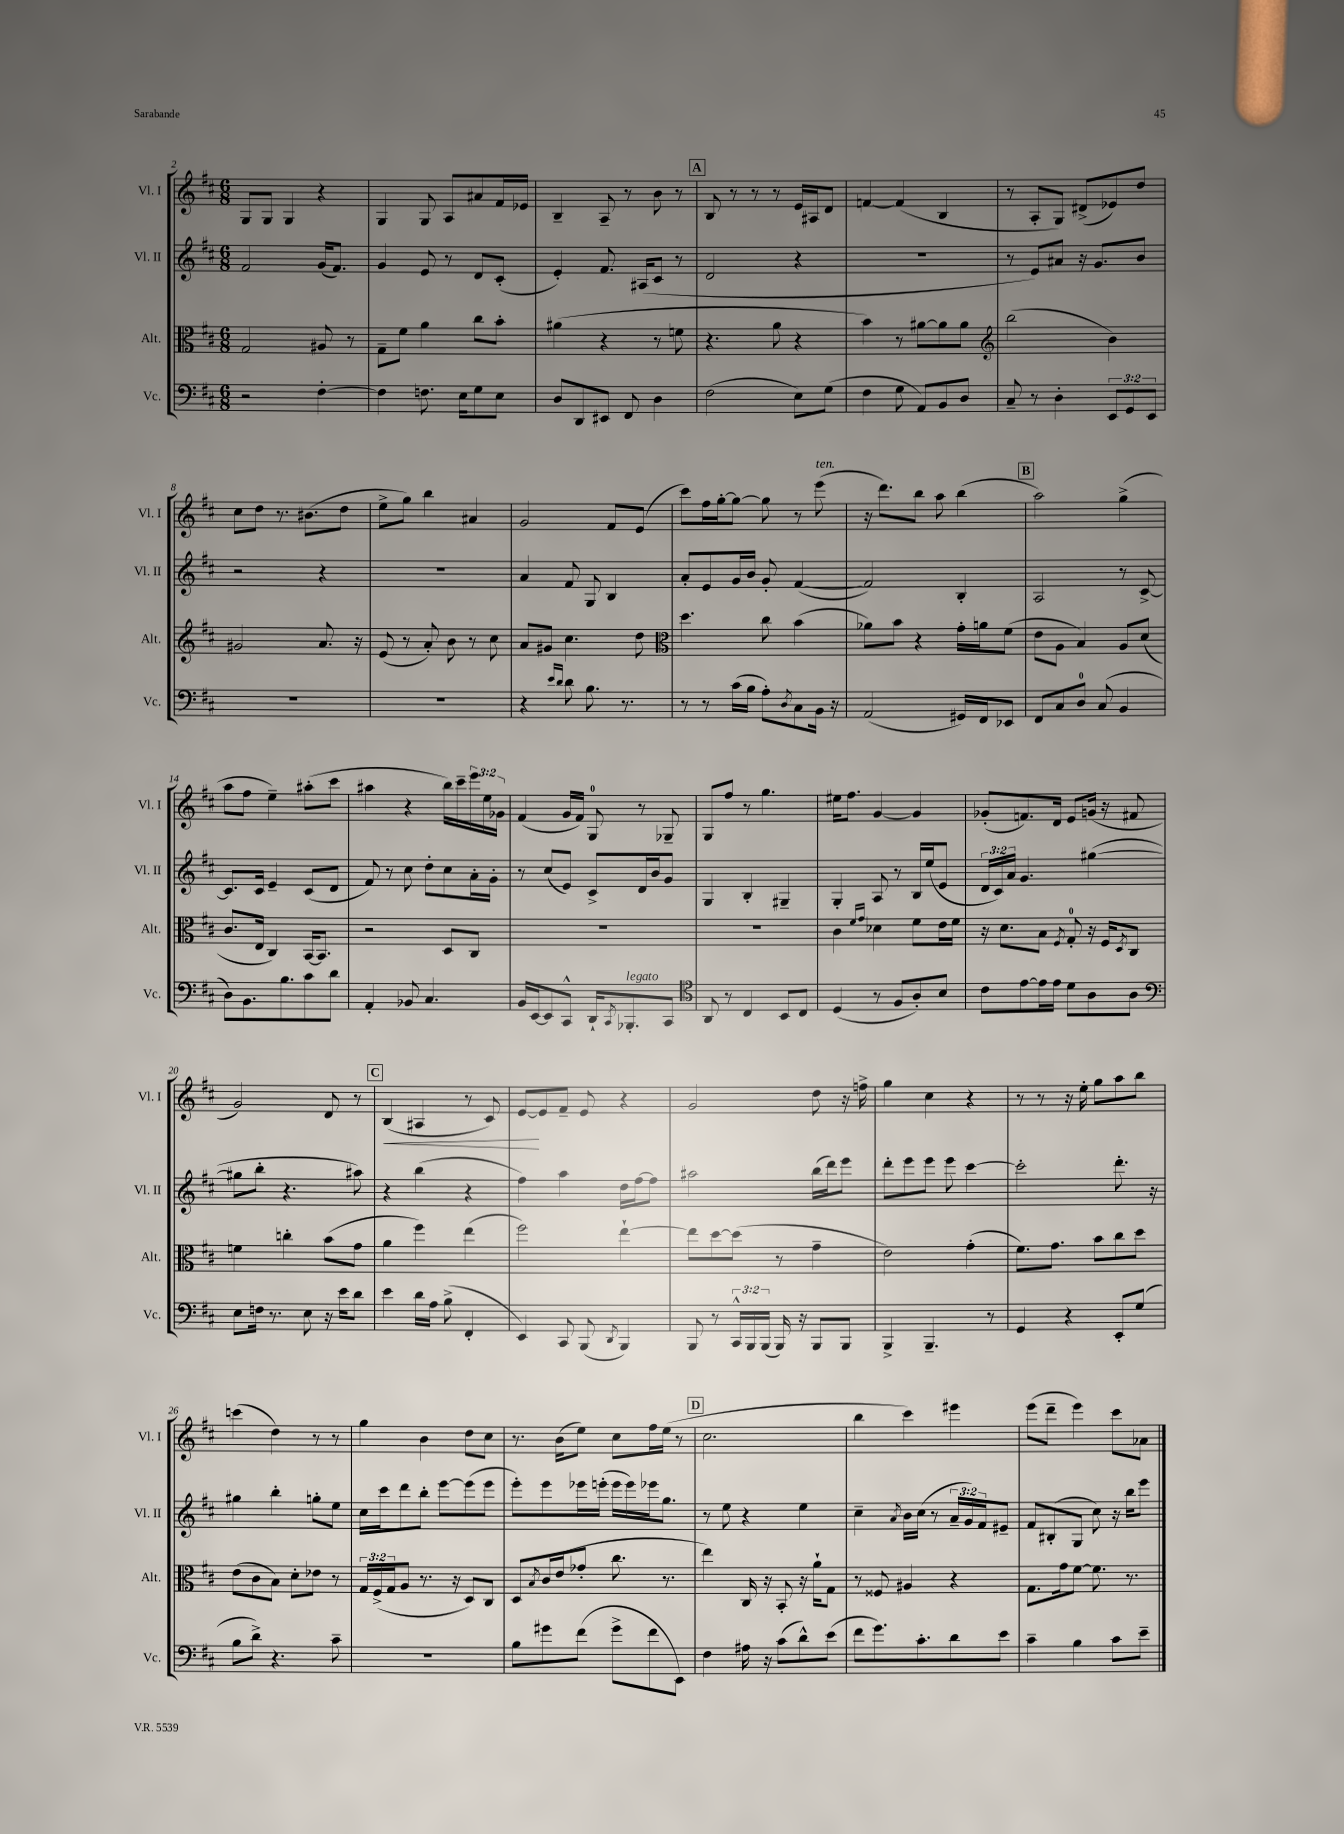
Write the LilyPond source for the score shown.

<<
\new StaffGroup <<
\new Staff = "s0" \with { instrumentName = "Vl. I" shortInstrumentName = "Vl. I" } {
    \clef treble \key d \major \numericTimeSignature \time 6/8 \override Staff.TupletNumber.text = #tuplet-number::calc-fraction-text
    g8 g8 g4 r4 |
    g4 g8 a8 ais'8 fis'16 ees'16 |
    b4-- a8-- r8 b'8 r8 |
    \mark \markup { \box "A" } b8 r8 r8 r8 e'16 ais16 d'8 |
    f'4~ f'4( b4 |
    r8 a8-. g8) dis'8->( ees'8) d''8 |
    cis''8 d''8 r8. bis'8.( d''8 |
    e''8-> g''8) b''4 ais'4 |
    g'2 fis'8 e'8( |
    cis'''8) fis''16 g''16~-. g''8~ g''8 r8 e'''8^\markup { \italic "ten." }( |
    r16 d'''8.) b''8 a''8 b''4( |
    \mark \markup { \box "B" } a''2) g''4->( |
    a''8 fis''8 e''4--) ais''8-.( cis'''8 |
    ais''4 r4 b''16) cis'''16-- \tuplet 3/2 { e'''16 e''16 ges'16 } |
    fis'4( g'16 fis'16) g8-0 r8 ges8-- |
    g8 fis''8 r8 g''4. |
    eis''16 fis''8. g'4~ g'4 |
    ges'8-.( f'8.) d'16 e'8 g'16( r16 fis'8 |
    g'2) d'8 r8 |
    \mark \markup { \box "C" } b4\<( ais4 r8 cis'8) |
    e'8~\! e'8 fis'8-- e'8 r4 |
    g'2 d''8 r16 f''16-> |
    g''4 cis''4 r4 |
    r8 r8 r16 e''16-. g''8 a''8 b''8 |
    c'''4( d''4) r8 r8 |
    g''4 b'4 d''8 cis''8 |
    r8. b'16( e''8) cis''8 fis''16 e''16( r8 |
    \mark \markup { \box "D" } cis''2. |
    b''4 cis'''4) eis'''4 |
    e'''8( d'''8-- e'''4) cis'''8 aes'8 \bar "|." |
}
\new Staff = "s1" \with { instrumentName = "Vl. II" shortInstrumentName = "Vl. II" } {
    \clef treble \key d \major \numericTimeSignature \time 6/8 \override Staff.TupletNumber.text = #tuplet-number::calc-fraction-text
    fis'2 g'16( fis'8.) |
    g'4 e'8 r8 d'8 cis'8-.( |
    e'4-.) fis'8. ais16( cis'8 r8 |
    \mark \markup { \box "A" } d'2 r4 |
    R2. |
    r8 e'8) ais'8 r16 g'8. b'8 |
    r2 r4 |
    R2. |
    a'4 fis'8 g8 b4 |
    a'8-. e'8 g'16 b'16 g'8-. fis'4~( |
    fis'2) b4-. |
    \mark \markup { \box "B" } a2 r8 cis'8~-> |
    cis'8. cis'16 e'4-- cis'8( d'8 |
    fis'8) r8 cis''8 d''8-. cis''8 a'16-. g'16-. |
    r8 cis''8( e'8) cis'8-> d'16 b'16 g'8 |
    g4 b4-. gis4-- |
    g4-. a8 r8 b16 e''16( e'8 |
    \tuplet 3/2 { d'16 cis'16) a'16 } g'4. gis''4~( |
    gis''8 b''8-. r4. ais''8) |
    \mark \markup { \box "C" } r4 b''4( r4 |
    fis''4) a''4 d''16 fis''16~ fis''8 |
    ais''2 b''16( d'''16) e'''8 |
    d'''8-. e'''8 e'''8 e'''8 cis'''4~ |
    cis'''2-. d'''8.-. r16 |
    gis''4 b''4-. g''8-. e''8 |
    cis''16 cis'''16 d'''8 b''8-. e'''8~ e'''8( e'''8 |
    e'''8-.) e'''8 ees'''16 e'''16-.( e'''16 e'''16) ees'''16 g''8. |
    \mark \markup { \box "D" } r8 e''8 r4 e''4 |
    cis''4-- \acciaccatura { a'8 } b'16 cis''16( r8 \tuplet 3/2 { a'16-- g'16) fis'16 } eis'8-- |
    fis'8 bis8-.( g8 cis''8) r16 b''16 e'''8 \bar "|." |
}
\new Staff = "s2" \with { instrumentName = "Alt." shortInstrumentName = "Alt." } {
    \clef alto \key d \major \numericTimeSignature \time 6/8 \override Staff.TupletNumber.text = #tuplet-number::calc-fraction-text
    g2 ais8 r8 |
    g8-- fis'8 a'4 cis''8 b'8-. |
    ais'4( r4 r8 f'8 |
    \mark \markup { \box "A" } r4. a'8 r4 |
    b'4) r8 ais'8~ ais'8 ais'8 |
    \clef treble b''2( b'4) |
    gis'2 a'8. r16 |
    e'8( r8 a'8-.) b'8 r8 cis''8 |
    a'8 gis'8 cis''4. d''8 |
    \clef alto d''4. cis''8 b'4( |
    aes'8) b'8 r4 g'16-. a'16 fis'8( |
    \mark \markup { \box "B" } e'8 a8 b4) a8 d'8( |
    cis'8. e16 cis4) b,16~ b,8. |
    r2 d8 cis8 |
    R2. |
    R2. |
    cis'4 \grace { fis'16 g'16 } des'4 fis'8 e'16 fis'16 |
    r16 d'8. b8 \acciaccatura { fis8 } g8-0-. r16 fis16 \acciaccatura { d8 } cis8 |
    f'4 c''4-. b'8( g'8 |
    \mark \markup { \box "C" } a'4 fis''4) e''4( |
    fis''2) e''4~-! |
    e''8 d''8~ d''8( r8 g'4-- |
    e'2) g'4-.( |
    fis'8.) g'8. b'8 cis''8 d''8 |
    e'8( cis'8 b8) d'8-. ees'8 r8 |
    \tuplet 3/2 { g16 fis16->( g16 } a8 r8. r16 d8) cis8 |
    d8 \acciaccatura { b8 } cis'16 e'16( ges'8-. cis''8. r8. |
    \mark \markup { \box "D" } e''4) cis16 r16 b,8-. r16 a'16-! g8 |
    r8 fisis8 ais4 r4 |
    g8. g'16 fis'8~ fis'8. r8. \bar "|." |
}
\new Staff = "s3" \with { instrumentName = "Vc." shortInstrumentName = "Vc." } {
    \clef bass \key d \major \numericTimeSignature \time 6/8 \override Staff.TupletNumber.text = #tuplet-number::calc-fraction-text
    r2 fis4~-. |
    fis4 f8. e16 g8 e8 |
    d8 d,8 eis,8 fis,8 d4 |
    \mark \markup { \box "A" } fis2( e8) g8( |
    fis4 g8 a,8) b,8 d8 |
    cis8-- r8 d4-. \tuplet 3/2 { e,8 g,8 e,8 } |
    R2. |
    R2. |
    r4 \grace { e'16 d'16 } d'8 b8. r8. |
    r8 r8 cis'16( b16 a8-.) \acciaccatura { d8 } cis8 b,16 r16 |
    a,2( gis,16) fis,16 ees,8 |
    \mark \markup { \box "B" } fis,8 cis8 d8-0 cis8( b,4 |
    d8) b,8. b8. cis'8 d'8 |
    a,4-. bes,8 cis4. |
    b,16 e,16~ e,8 cis,8-^ d,16-! \acciaccatura { cis,8 } bes,,8.-.^\markup { \italic "legato" } cis,8 |
    \clef tenor a,8 r8 cis4 b,8 cis8 |
    d4( r8 fis8 a8-.) b8 |
    cis'8 e'8~ e'16 e'16 d'8 a8 a8 |
    \clef bass e8 f16 r8. e8 r16 e'16 d'8 |
    \mark \markup { \box "C" } e'4 d'16 a16 b8->( fis,4-. |
    e,4) cis,8 b,,8( \acciaccatura { d,8 } b,,4) |
    b,,8 r8 \tuplet 3/2 { cis,16-^ b,,16 b,,16( } b,,16) r16 b,,8 b,,8 |
    b,,4-> b,,4.-- r8 |
    g,4 r4 e,8-. g8( |
    b8 d'8->) r4. cis'8-- |
    R2. |
    b8 gis'8 fis'8( gis'8-> fis'8 e,8) |
    \mark \markup { \box "D" } fis4 ais16 r16 cis'8( d'8-^) e'8( |
    fis'8 g'8.) cis'8.-. d'8 e'8 |
    cis'4-- b4 cis'8 e'8-- \bar "|." |
}
>>
>>
\layout { \context { \Score currentBarNumber = #2 } }
